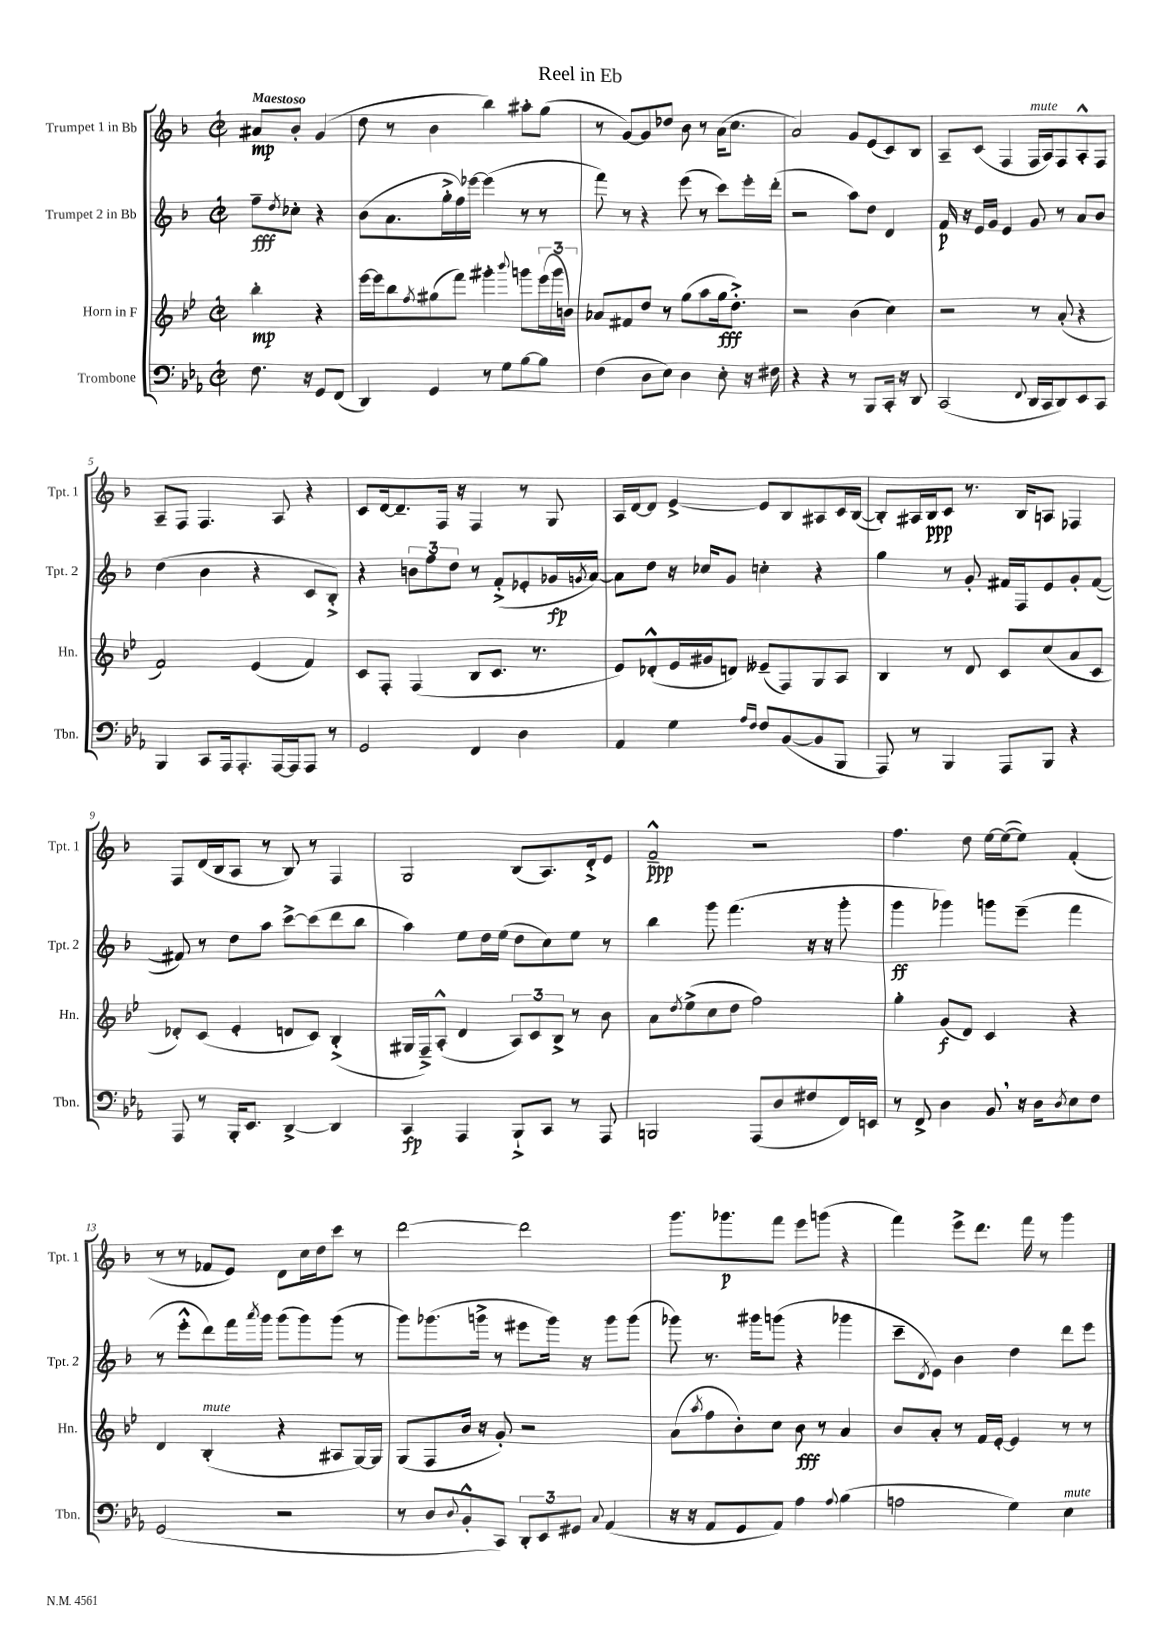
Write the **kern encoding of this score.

**kern	**kern	**kern	**kern
*staff4	*staff3	*staff2	*staff1
*clefF4	*clefG2	*clefG2	*clefG2
*k[b-e-a-]	*k[b-e-]	*k[b-]	*k[b-]
*M2/2	*M2/2	*M2/2	*M2/2
*met(c|)	*met(c|)	*met(c|)	*met(c|)
8.F\	4bb-'\	8ff~\L	8a#/L
.	.	8qdd/	.
.	.	8cc-'\J	8b-'/J
16r	.	.	.
8GG/L	4r	4r	(4g/
(8FF/J	.	.	.
=	=	=	=
4DD/)	[16eee-\LL	(8b-\L	8dd\
.	16eee-\]J	.	.
.	8bb-\	8.a\	8r
.	8qff/	.	.
4GG/	(8gg#\	.	4b-\
.	.	16gg'^\L	.
.	8fff\J)	16ff\)	.
.	.	[16eee-\JJ	.
8r	4ggg#'\	(4eee-\]	4bb-\)
8G\L	.	.	.
.	8qqbbb-/	.	.
[8B-\	8ggg\L	8r	8aa#'\L
8B-\]J	(24eee-\L	8r	(8gg\J
.	24ggg\	.	.
.	24b\JJ)	.	.
=	=	=	=
(4F\	8a-/L	8fff\)	8r
.	8f#/	8r	[8g/L)
8D\L	8dd/J	4r	8g/]
8E-\J)	8r	.	8dd-/J
4D\	(8gg\L	(8eee\	8b-\
.	8aa\	8r	8r
8E-'\	16gg\k	8ccc\L)	(16a\LK
.	8.dd'^\J)	.	8.cc\J
16r	.	16eee'\L	.
16F#\	.	(16ddd'\JJ	.
=	=	=	=
4r	2r	2r	2a/)
4r	.	.	.
8r	(4b-\	8aa\L)	8g/L
8BBB-/L	.	8dd\J	(8e/
16CC'/Jk	4cc\)	4d/	8c/)
16r	.	.	.
8DD/	.	.	8B-/J
=	=	=	=
(2CC/	2r	16f/	8A~/L
.	.	16r	.
.	.	16e/LL	(8c/J
.	.	16g/JJ	.
.	.	4e/	4F/
8qqFF/	.	.	.
16DD/LL	8r	8g/	16F/LL
16CC/J	.	.	16A/J)
8DD/)	(8a'/	8r	8F/
8EE-/	4r	8a/L	8A'^^/
8CC/J	.	8b-/J	8F/J
=	=	=	=
4BBB-/	2f/)	(4dd\	8A~/L
.	.	.	8F/J
8CC/L	.	4b-\	4.F/
16AAA-/k	.	.	.
8.AAA-'/	.	.	.
.	(4e-/	4r	.
[16AAA-/L	.	.	8A/
16AAA-/]J	.	.	.
8AAA-/J	4f/)	8c/L	4r
8r	.	8B-'^/J)	.
=	=	=	=
2GG/	8c/L	4r	8c/L
.	8F'/J	.	[16d/k
.	.	.	8.d~/]
.	(4F/	12b\L	.
.	.	12ff\	.
.	.	.	16F/Jk
.	.	12dd\J	.
.	.	.	16r
4FF/	8B-/L	8r	4F/
.	8.c/J	(8f'^/L	.
4D\	.	8e-'/	8r
.	8.r	.	.
.	.	16g-/L	8G/
.	.	8qg/	.
.	.	[16a/JJ)	.
=	=	=	=
4AA-/	8e-/L)	8a\]L	16A/LL
.	.	.	[16d/J
.	(8d-'^^/	8dd\J	8d/]J
4G\	16e-/L	16r	[4e^/
.	16g#/J	16cc-/LK	.
.	8d/J)	8g/J	.
16qqA-/LL	.	.	.
16qqF/JJ	.	.	.
8F/L	(8e--~/L	4cc'\	8e/]L
([8BB-/	8F/)	.	8B-/
8BB-/]	8G/	4r	8A#/
8BBB-/J	8A/J	.	16c/L
.	.	.	([16B-/JJ
=	=	=	=
8AAA-/)	4B-/	4gg\	8B-'/]L)
8r	.	.	16A#/L
.	.	.	16B-/J
4BBB-/	8r	8r	8c/J
.	8d/	8g'/	8.r
8AAA-/L	8c/L	16f#/LL	.
.	.	16F/J	16B-/LK
8BBB-/J	(8cc/	8e/	8A/J
4r	8a/	8g'/	4F-/
.	8c/J	([8f#/J	.
=	=	=	=
8AAA-/	8d-'/L)	8f#/])	8F/L
8r	(8c/J	8r	(16d/L
.	.	.	16B-/J
16BBB-'/LK	4e-'/	8dd\L	8A/J
8.EE-/J	.	.	.
.	.	8aa\J	8r
[4DD^/	8d/L	[8ccc^\L	8B-/)
.	8c/J)	(8ccc\]	8r
4DD/]	(4B-'^/	8ddd\	4F/
.	.	8bb-\J	.
=	=	=	=
4CC/	16G#/LL	4aa\)	2G/
.	16F~^/J)	.	.
.	(8A'^^/J	.	.
4AAA-/	4d/	8ee\L	.
.	.	16dd\L	.
.	.	(16ee\JJ	.
8BBB-`^/L	12A/L)	8dd\L	(8B-/L
.	12c/	.	.
8CC/J	.	8cc\)	8.A/)
.	12B-^/J	.	.
8r	8r	8ee\J	.
.	.	.	16d'^/k
8AAA-/	8b-\	8r	8e/J
=	=	=	=
2BBB/	8a\L	4bb-\	2f~^^/
.	8qdd/	.	.
.	(8ee-^\	.	.
.	8cc\	8ggg\	.
.	8dd\J	(4.fff\	.
(8AAA-/L	2ff\)	.	2r
8D/	.	.	.
8F#/	.	16r	.
.	.	16r	.
16FF/L)	.	8ggg'\	.
16EE/JJ	.	.	.
=	=	=	=
8r	4gg'\	4ggg\	4.ff\
8FF^/	.	.	.
4D\	(8g/L	4ggg-\)	.
.	8d/J)	.	8dd\
8BB-/	4c/	8ggg\L	[16ee\LL
.	.	.	(16ee\_J
16r	.	(8eee~\J	8ee\]J)
16D\LK	.	.	.
8qD/	.	.	.
8E-\	4r	4fff\	(4f'/
8F\J	.	.	.
=	=	=	=
(2GG/	4d/	8r	8r
.	.	8eee'^^\L	8r
.	(4B-'/	8ddd\)	8f-/L
.	.	16fff\L	8e/J)
.	.	8qaaa/	.
.	.	16ggg\JJ	.
2r	4r	(8ggg\L	8d\L
.	.	8ggg\)	16cc\L
.	.	.	16dd\J
.	8A#/L	(8ggg\J	8ccc\J
.	[16G/L)	8r	8r
.	16G/]JJ	.	.
=	=	=	=
8r	(8G/L	8ggg\L)	[2ddd\
8D/L	8F/	(8.ggg-\	.
8qqD/	.	.	.
8BB-'^^/	16b-/Jk	.	.
.	16r	16ggg^\Jk	.
8CC/J)	8g'/)	8r	.
12DD'/L	2r	8eee#\L	2ddd\]
12EE-/	.	.	.
.	.	16ggg\Jk)	.
12GG#/J	.	.	.
.	.	16r	.
8qqC/	.	.	.
(4AA-/	.	8ggg\L	.
.	.	(8ggg\J	.
=	=	=	=
16r	(8a\L	8ggg-\)	8.ggg\L
16r	.	.	.
.	8qaa/	.	.
8AA-/L	8ff\	8.r	.
.	.	.	8.ggg-\
8GG/	8b-'\)	.	.
.	.	16ggg#\LK	.
8AA-/J)	8cc\J	(8ggg\J	8fff\J
4A-\	8b-\	4r	8eee\L
.	8r	.	(8ggg\J
8qqA-/	.	.	.
(4B-\	4a/	4ggg-\	4r
=	=	=	=
2A\	8b-/L	8ccc~\L	4fff\)
.	.	8qd/	.
.	8a'/J	8e\J)	.
.	8r	4b-\	8eee^\L
.	16f/LL	.	8.ddd\J
.	[16e-'/JJ	.	.
4G\)	4e-/]	4dd\	.
.	.	.	16fff\
.	.	.	8r
4E-\	8r	8ddd\L	4ggg\
.	8r	8eee\J	.
==	==	==	==
*-	*-	*-	*-
